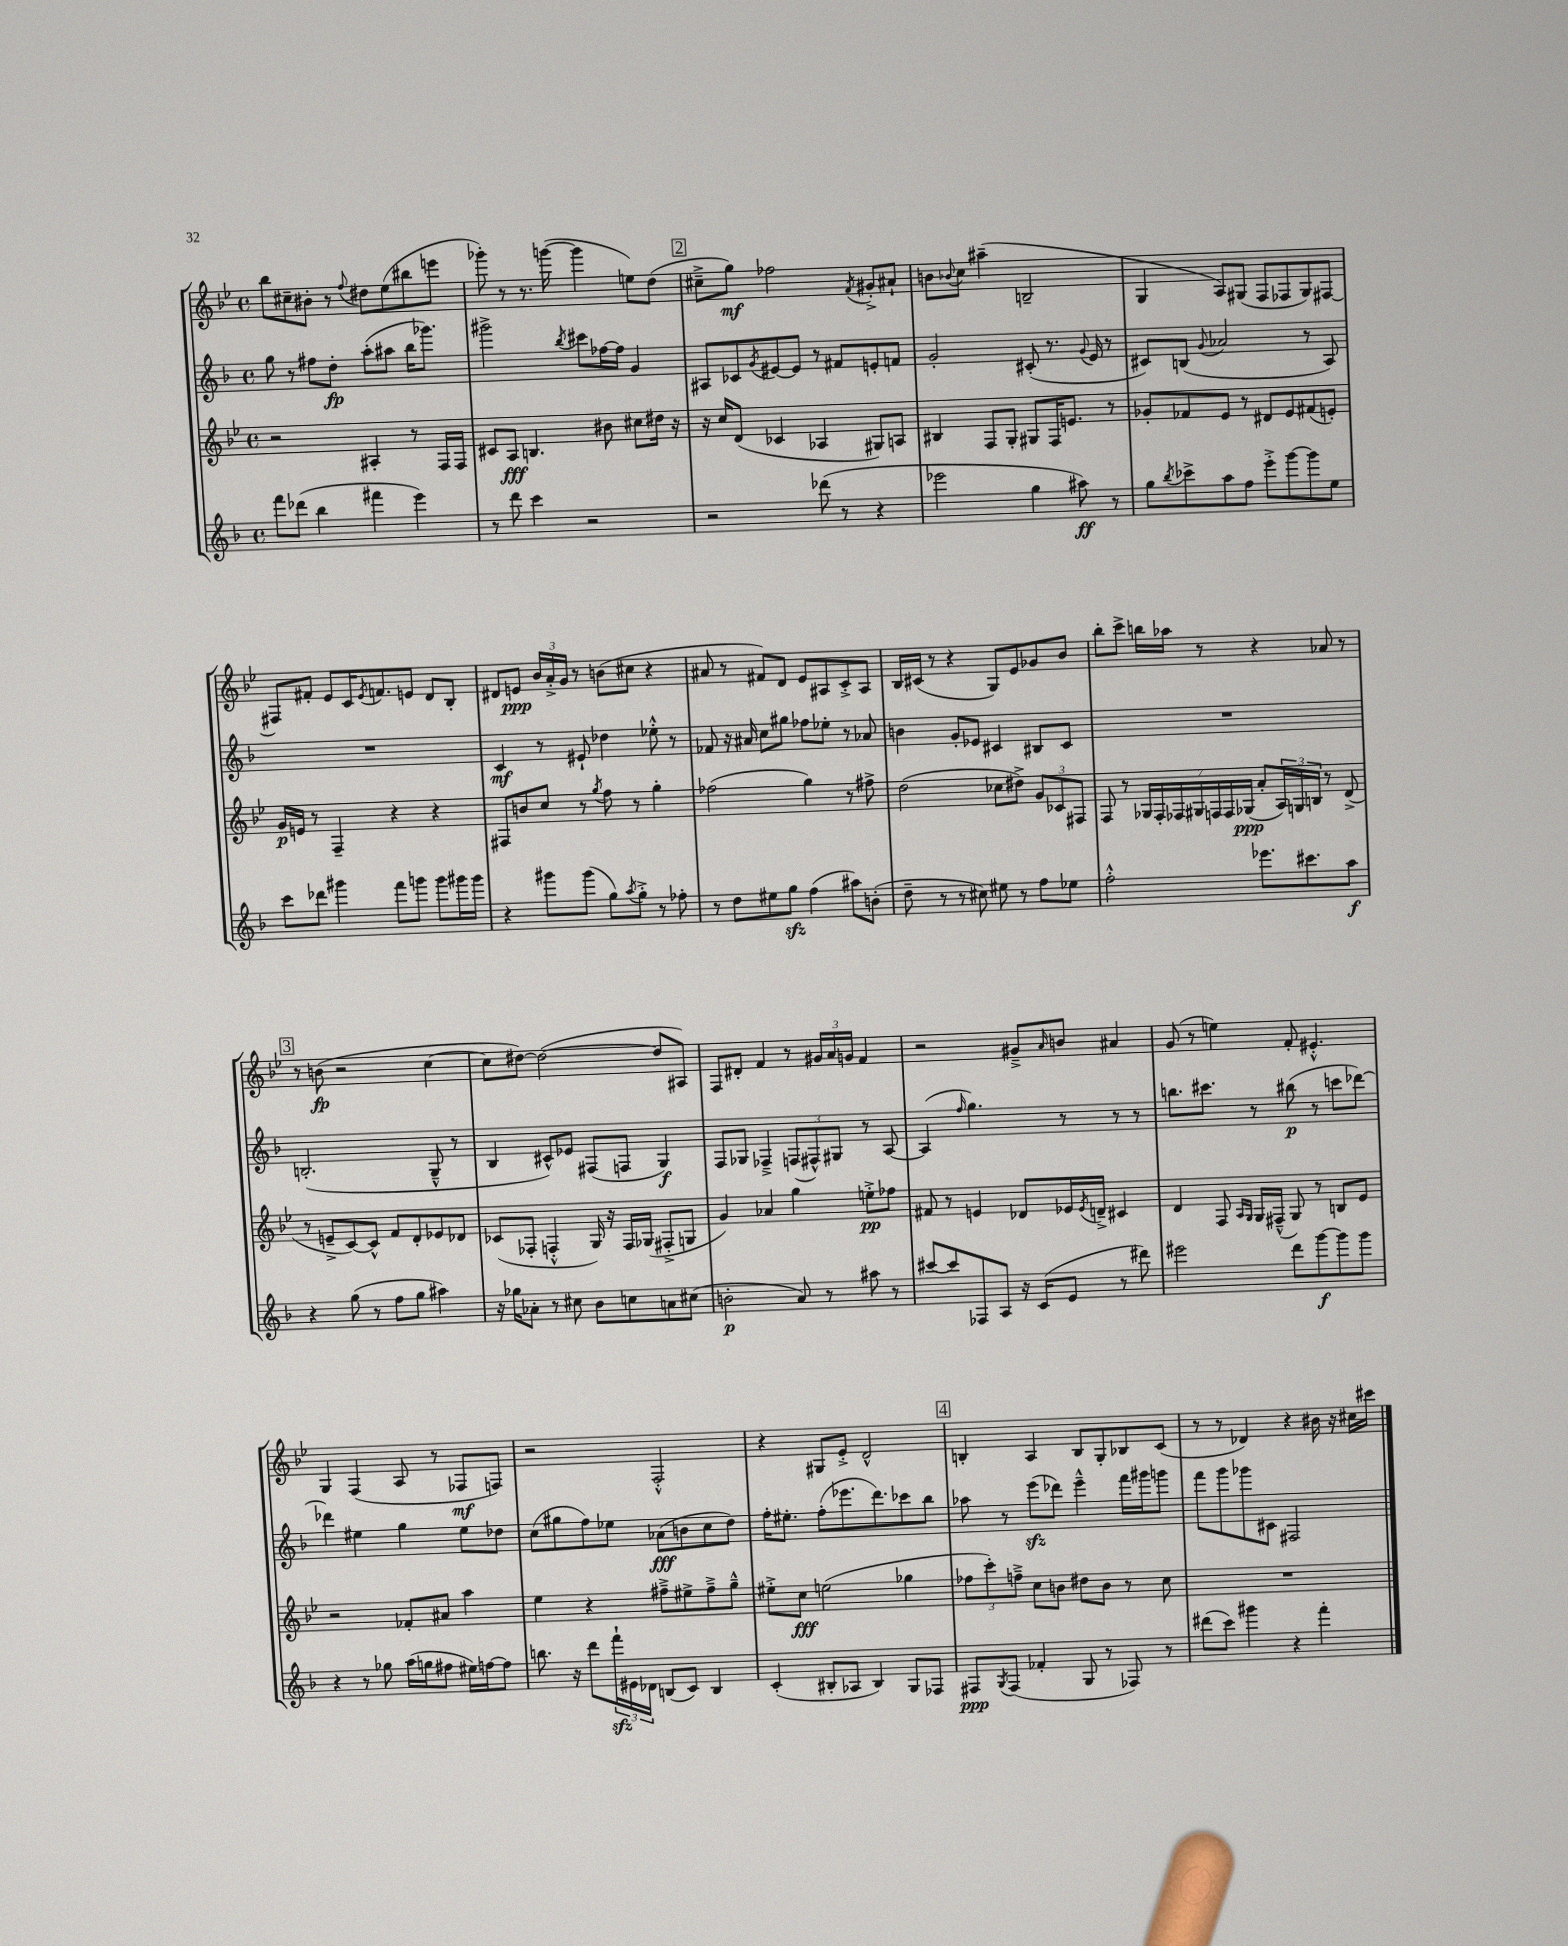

**kern	**kern	**kern	**kern
*staff4	*staff3	*staff2	*staff1
*clefG2	*clefG2	*clefG2	*clefG2
*k[b-]	*k[b-e-]	*k[b-]	*k[b-e-]
*M4/4	*M4/4	*M4/4	*M4/4
*met(c)	*met(c)	*met(c)	*met(c)
8fff	2r	8gg	8bb-
(8ddd-	.	8r	8cc#~
4bb-	.	8ff#	8b#'
.	.	8dd'	8r
.	.	.	8qqff
4fff#	4A#'	(8aa'	8dd#
.	.	8aa#	(8ee-
4eee)	8r	16bb-	8bb#
.	.	8.ggg-)	.
.	16F	.	8eee
.	16F	.	.
=	=	=	=
8r	8c#	2ggg#^	8ggg-')
8ddd	8A	.	8r
4ccc	4.B	.	8.r
.	.	.	([16ggg
.	.	8qbb-	.
2r	.	8ccc#	4ggg]
.	8b#	[16ff-	.
.	.	16ff-]	.
.	8cc#	4g	8ee)
.	16dd#	.	(8dd
.	16r	.	.
=	=	=	=
2r	16r	8A#	8cc#~^
.	16cc	.	.
.	(8d	8c-	8gg)
.	.	8qg	.
.	4c-	[8e#	2ff-
.	.	8e#]	.
(8ddd-	4A-	8r	.
8r	.	8f#	.
.	.	.	8qf
4r	8G#)	8e'	8g#'^
.	8A	8f	8a#`
=	=	=	=
2eee-	4B#	2g'	8b
.	.	.	8qqb-
.	.	.	8cc
.	8F	.	(4aa#~
.	8G'	.	.
4gg	8G#	(8c#'	2B~
.	16F	8.r	.
.	8.e	.	.
8aa#)	.	.	.
.	.	8qqg	.
.	.	16e	.
8r	8r	8r	.
=	=	=	=
8gg	8g-'	8c#)	4G
8qbb-	.	.	.
8ccc-^	8f-	(8B	.
.	.	8qqg	.
8aa	8e-	2a-	8A)
8ff	8r	.	(8G#
8eee'^	8d#	.	8F
[8ggg	8e-	.	8F-
8ggg]	(8f#	8r	8G#)
8ee	8e')	8A)	[8F#
=	=	=	=
8ccc	16g	1r	8F#]
.	16e	.	.
8ddd-	8r	.	8f#'
4ggg#	4F~	.	8e-
.	.	.	16c
.	.	.	8qe-
.	.	.	8.f
8fff	4r	.	.
8ggg	.	.	8e
8ggg	4r	.	8d
16ggg#	.	.	8B-'
16ggg#	.	.	.
=	=	=	=
4r	8F#	4c	8d#
.	8b	.	8e
8ggg#	8cc	8r	24b-
.	.	.	24a'^
.	.	.	24g
(8ggg#	8r	8e#`	8r
.	8qgg	.	.
8gg)	8ff	4dd-	(8b
8qaa	.	.	.
8gg'^	8r	.	8cc#
8r	4gg'	8ee-'^^	4r
8ff-'	.	8r	.
=	=	=	=
8r	(2ff-	8f-	8a#
8dd	.	16r	8r
.	.	16a#	.
8ee#	.	8cc	8f#)
8gg	.	8gg#	8d
(4ff	4gg)	8ff-	8e-
.	.	8ee-'	8A#
8aa#)	8r	8r	8c'^
(8b'	8ff#^	8a-	8A#
=	=	=	=
8dd~	(2dd	4b	16B-
.	.	.	(16c#
8r	.	.	8r
8r	.	8g'	4r
8cc#)	.	8e-	.
8ee#	8cc-	4c#	8G)
8r	8dd#^)	.	8e-
8ff	12g	8B#	8g-
.	12c-	.	.
8ee-	.	8c#	8b-
.	12F#	.	.
=	=	=	=
2ff'^^	8F	1r	8bb-'
.	8r	.	8ccc^
.	28G-	.	16bb
.	28F'	.	.
.	.	.	16aa-
.	28F-	.	.
.	28G#	.	.
.	.	.	8r
.	28F	.	.
.	28F	.	.
.	(28G-	.	.
8.eee-	8a'	.	4r
.	24A)	.	.
.	24G	.	.
8.ccc#	.	.	.
.	24B	.	.
.	8r	.	8a-
8aa	(8d^	.	8r
=	=	=	=
4r	8r	(2.B'	8r
.	8e~^	.	(8b
(8gg	[8c)	.	2r
8r	8c^^]	.	.
8ff	8f	.	.
8gg	8d'	.	.
4aa#)	8e-	8G~^^	[4cc
.	8d-	8r	.
=	=	=	=
16r	(8c-	4B-	8cc]
16gg-	.	.	.
8a-'	8F-'	.	[8dd#)
8r	4F'^^	8c#^^)	(2dd#_
8cc#	.	8e-	.
8b-	16G)	(8F#	.
.	16r	.	.
8cc	16F	8F	.
.	(16G-	.	.
8a	8F#'^	4G)	8dd#]
(8cc#	8G	.	8A#)
=	=	=	=
2b'	4g)	8F	8F
.	.	8G-	8d#'
.	4a-	4F-~^	4f
8a)	4gg	(12F	8r
.	.	12F#^^)	.
8r	.	.	24g#
.	.	12G#	24a
.	.	.	24g
8aa#	8ee'^	8r	4f
8r	8ff-	[8A	.
=	=	=	=
[8ccc#	8f#	(4A]	2r
8ccc#]	8r	.	.
.	.	16qqff	.
8F-	4e	4.gg)	.
8A	.	.	.
16r	8d-	.	8g#~^
(16c	.	.	.
.	.	.	16qqa
8e	16e-	8r	8b
.	8qe-	.	.
.	16d~^	.	.
8r	4c#	8r	4a#
8ddd#)	.	8r	.
=	=	=	=
2eee#	4d	8.bb	(8g
.	.	.	8r
.	.	8.ccc#	.
.	8F	.	4ee)
.	16qqA	.	.
.	16qqG	.	.
.	16G	8r	.
.	(16F#~^^	.	.
8ddd	8G)	(8bb#	8f'
[8ggg	8r	8r	4.e#'^^
8ggg]	8B	8ccc	.
8ggg	8e-	[8ddd-)	.
=	=	=	=
4r	2r	4ddd-]	4G
8r	.	4ee#	(4F
8gg-	.	.	.
(16aa	8f-'	4gg	8A
16gg	.	.	.
8ff#	8a#	.	8r
16ee#)	4aa	8ee#	8F-
[16ff	.	.	.
8ff]	.	8dd-	8F)
=	=	=	=
8.bb	4ee-	(8cc	2r
.	.	8gg#	.
16r	.	.	.
8ddd	4r	8ff)	.
24fff`	.	8ee-	.
24e#	.	.	.
24d-	.	.	.
(8B	8ff#~^	(8a-	2F'^^
8c)	8ee#^	8b	.
4B	8ff#~^	8cc	.
.	8gg~^^	8dd)	.
=	=	=	=
(4c'	8ee#'^	16ff'	4r
.	.	8.ee#'	.
.	8cc	.	.
8B#'	(2ee	(8ff'	8G#
8A-	.	8.eee-	8e-'^
4B#)	.	.	2d^^
.	.	8.ddd)	.
8G	4gg-	8ccc-	.
8F-	.	8bb-	.
=	=	=	=
8F#	12ff-	8aa-	4B'
.	12ccc')	.	.
8qG	.	.	.
(8F#	.	8r	.
.	12ff~^	.	.
4f-'	8cc	(8eee	4A
.	8b	8ddd-)	.
8G	8dd#	4eee~^^	8B
8r	8b	.	8G'
8F-)	8r	16fff	8B-
.	.	16ggg#	.
8r	8cc	8ggg	(8c
=	=	=	=
(8ddd#	1r	8fff	8r
8ccc)	.	8ggg	8r
4ggg#	.	8ggg-	4d-)
.	.	8c#	.
4r	.	2F#	4r
4fff'	.	.	16b#
.	.	.	16r
.	.	.	16cc#
.	.	.	16ccc#
==	==	==	==
*-	*-	*-	*-
